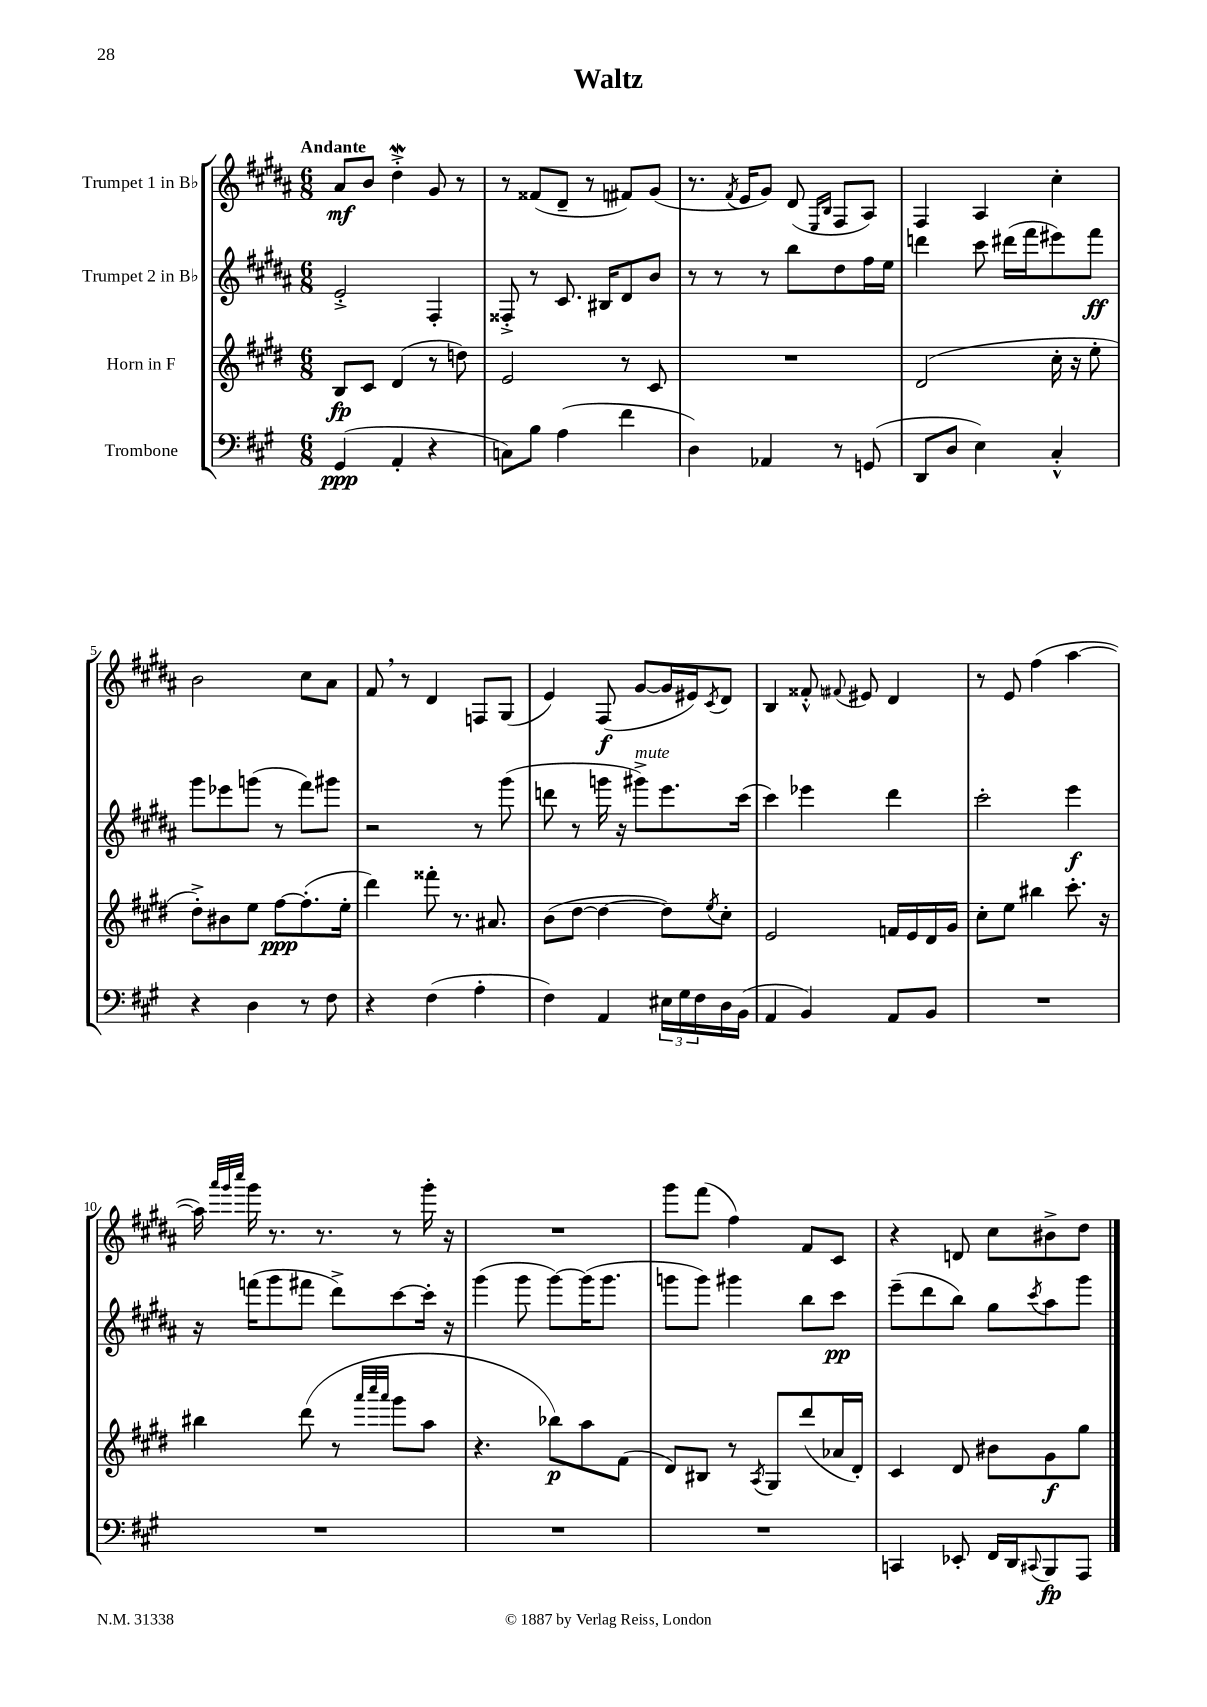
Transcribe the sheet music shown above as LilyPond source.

\header { title = "Waltz" }
<<
\new StaffGroup <<
\new Staff = "s0" \with { instrumentName = "Trumpet 1 in Bb" } {
    \clef treble \key b \major \numericTimeSignature \time 6/8 \tempo "Andante"
    ais'8\mf b'8 dis''4-.->\mordent gis'8 r8 |
    r8 fisis'8( dis'8-- r8 fis'8) gis'8( |
    r8. \acciaccatura { fis'8 } e'16 gis'8) dis'8( \grace { e16 b16 } fis8 ais8) |
    fis4 ais4 cis''4-. |
    b'2 cis''8 ais'8 |
    fis'8 \breathe r8 dis'4 f8 gis8( |
    e'4) fis8\f( gis'8~ gis'16 eis'16) \acciaccatura { cis'8 } dis'8 |
    b4 fisis'8-.-^ \appoggiatura { fis'8 } eis'8 dis'4 |
    r8 e'8 fis''4( ais''4~ |
    ais''16) \grace { ais'''32 gis'''32 cis''''32 } gis'''16 r8. r8. r8 gis'''16-. r16 |
    R2. |
    gis'''8 fis'''8( fis''4) fis'8 cis'8 |
    r4 d'8 cis''8 bis'8-> dis''8 \bar "|." |
}
\new Staff = "s1" \with { instrumentName = "Trumpet 2 in Bb" } {
    \clef treble \key b \major \numericTimeSignature \time 6/8
    e'2-.-> fis4-. |
    fisis8-.-> r8 cis'8. bis16 dis'8 b'8 |
    r8 r8 r8 b''8 dis''8 fis''16 e''16 |
    d'''4 cis'''8 dis'''16( fis'''16 eis'''8) fis'''8\ff |
    gis'''8 ees'''8 g'''8( r8 fis'''8) gis'''8 |
    r2 r8 gis'''8( |
    d'''8 r8 g'''16 r16 gis'''8->^\markup { \italic "mute" }) e'''8. cis'''16( |
    cis'''4) ees'''4 dis'''4 |
    cis'''2-. e'''4\f |
    r16 f'''16( gis'''8 fis'''8 dis'''8->) cis'''8~ cis'''16-. r16 |
    gis'''4( gis'''8 gis'''8~) gis'''16( gis'''8. |
    g'''8 g'''8) gis'''4 b''8 cis'''8\pp |
    e'''8--( dis'''8 b''8) gis''8 \acciaccatura { cis'''8 } ais''8 gis'''8 \bar "|." |
}
\new Staff = "s2" \with { instrumentName = "Horn in F" } {
    \clef treble \key e \major \numericTimeSignature \time 6/8
    b8\fp cis'8 dis'4( r8 d''8) |
    e'2 r8 cis'8 |
    R2. |
    dis'2( cis''16-. r16 e''8-. |
    dis''8-.->) bis'8 e''8 fis''8~\ppp fis''8.-.( e''16-. |
    dis'''4) fisis'''8-. r8. ais'8. |
    b'8( dis''8~ dis''4~ dis''8) \acciaccatura { e''8 } cis''8-. |
    e'2 f'16 e'16 dis'16 gis'16 |
    cis''8-. e''8 bis''4 cis'''8.-. r16 |
    bis''4 dis'''8( r8 \grace { a'''32 cis''''32 a'''32 } gis'''8 a''8 |
    r4. bes''8\p) a''8 fis'8( |
    dis'8) bis8 r8 \acciaccatura { a8 } gis8 dis'''8( aes'16 dis'16-.) |
    cis'4 dis'8 bis'8 gis'8\f gis''8 \bar "|." |
}
\new Staff = "s3" \with { instrumentName = "Trombone" } {
    \clef bass \key a \major \numericTimeSignature \time 6/8
    gis,4\ppp( a,4-. r4 |
    c8) b8 a4( fis'4 |
    d4) aes,4 r8 g,8( |
    d,8 d8 e4) cis4-.-^ |
    r4 d4 r8 fis8 |
    r4 fis4( a4-. |
    fis4) a,4 \tuplet 3/2 { eis16 gis16 fis16 } d16 b,16( |
    a,4 b,4) a,8 b,8 |
    R2. |
    R2. |
    R2. |
    R2. |
    c,4 ees,8-. fis,16 d,16 \appoggiatura { cis,8 } b,,8\fp a,,8 \bar "|." |
}
>>
>>
